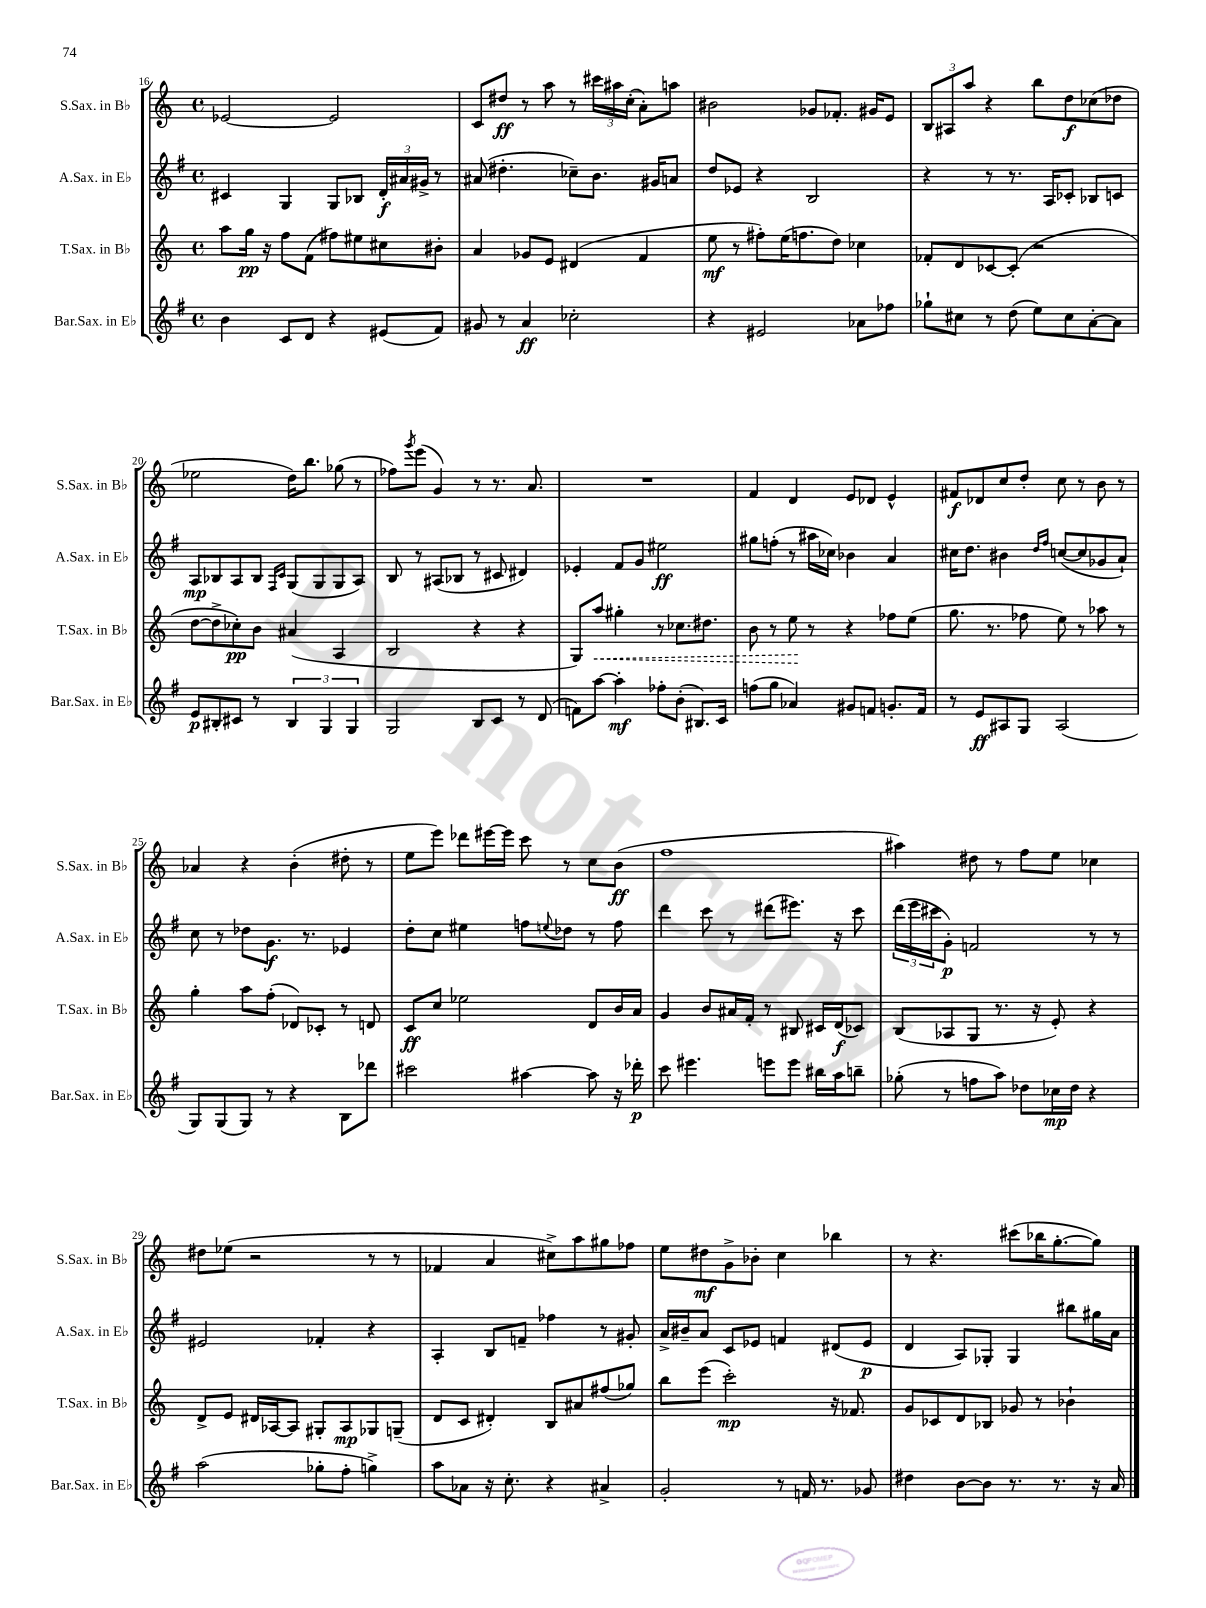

**kern	**kern	**kern	**kern
*staff4	*staff3	*staff2	*staff1
*clefG2	*clefG2	*clefG2	*clefG2
*k[f#]	*k[]	*k[f#]	*k[]
*M4/4	*M4/4	*M4/4	*M4/4
*met(c)	*met(c)	*met(c)	*met(c)
4b	8aa	4c#	[2e-
.	16gg	.	.
.	16r	.	.
8c	8ff	4G	.
8d	(8f	.	.
4r	8ff#)	8G	2e-]
.	8ee#	8B-	.
(8e#	8cc#	24d'	.
.	.	24a#	.
.	.	24g#^	.
8f#)	8b#'	8r	.
=	=	=	=
8g#	4a	(8a#	8c
8r	.	4.dd#'	8dd#
4a	8g-	.	8r
.	8e	.	8aa
2cc-'	(4d#	8cc-~)	8r
.	.	8.b	24ccc#
.	.	.	24aa#
.	.	.	(24cc'
.	4f	.	8a')
.	.	16g#	.
.	.	8a	8aa
=	=	=	=
4r	8ee	8dd	2b#
.	8r	8e-	.
2e#	8ff#')	4r	.
.	(16ee	.	.
.	8.ff	.	.
.	.	2B	8g-
.	8dd)	.	8.f-'
8a-	4cc-	.	.
.	.	.	16g#
8ff-	.	.	8e
=	=	=	=
8gg-`	8f-'	4r	12B
.	.	.	12A#
8cc#	8d	.	.
.	.	.	12aa
8r	[8c-	8r	4r
(8dd	(8c-']	8.r	.
8ee)	2r	.	8bb
.	.	16A	.
8cc#	.	8c-'	8dd
[8a'	.	8B-	(8cc-
8a]	.	8c	8dd-
=	=	=	=
8e	[8dd	8A	2ee-
8B#'	8dd^]	8B-	.
8c#	8cc-')	8A	.
8r	8b	8B-	.
.	.	16qqF#	.
.	.	16qqc	.
6B#	(4a#	(8G	16dd)
.	.	.	8.bb
.	.	8G	.
6G	.	.	.
.	4A	8G	(8gg-
6G	.	.	.
.	.	8A)	8r
=	=	=	=
2G	2B	8B	8ff-)
.	.	.	8qggg
.	.	8r	(8eee
.	.	(8A#	4g)
.	.	8B-	.
8B	4r	8r	8r
8c	.	8c#	8.r
8r	4r	4d#)	.
.	.	.	8.a
(8d	.	.	.
=	=	=	=
8f)	8G)	4e-'	1r
[8aa	8aa	.	.
4aa']	4gg#'	8f#	.
.	.	8g	.
8ff-'	8r	2ee#	.
(8b'	8.cc-	.	.
8.B#)	.	.	.
.	8.dd#	.	.
16c	.	.	.
=	=	=	=
(8ff	8b	8gg#	4f
8gg	8r	(8ff'	.
4a-)	8ee	8r	4d
.	8r	16aa#	.
.	.	16cc-)	.
8g#	4r	4b-	8e
8f	.	.	8d-
8.g'	8ff-	4a	4e^^
.	(8ee	.	.
16f	.	.	.
=	=	=	=
8r	8.gg	16cc#	8f#
.	.	8.dd	.
8e	.	.	8d-
.	8.r	.	.
8A#	.	4b#	8cc
8G	8ff-	.	8dd'
.	.	16qqdd	.
.	.	16qqff#	.
(2A#	8ee)	([8cc	8cc
.	8r	8cc]	8r
.	8aa-	8g-	8b
.	8r	8a`)	8r
=	=	=	=
8G)	4gg'	8cc	4a-
(8G	.	8r	.
8G)	8aa	8dd-	4r
8r	(8ff'	8.g	.
4r	8d-)	.	(4b'
.	.	8.r	.
.	8c-'	.	.
8B	8r	4e-	8dd#'
8ddd-	8d	.	8r
=	=	=	=
2ccc#	8c	8dd'	8ee
.	8cc	8cc	8eee)
.	2ee-	4ee#	8ddd-
.	.	.	[16eee#
.	.	.	16eee#]
[4aa#	.	8ff	8ccc
.	.	8qqee	.
.	.	8dd-	8r
8aa#]	8d	8r	8cc
16r	16b	8ff	(8b
16ddd-'	16a	.	.
=	=	=	=
8ccc	4g	4ddd	1ff
4.eee#	.	.	.
.	8b	8ccc	.
.	16a#	8r	.
.	16f'	.	.
8eee	8r	(8ddd#	.
8eee	8B#	8.eee#)	.
16bb#	16c#	.	.
16aa	(16d	16r	.
8bb~	8c-)	8ccc	.
=	=	=	=
(8gg-'	(8B	(24ddd	4aa#)
.	.	24eee	.
.	.	24ccc#	.
8r	8A-	8g')	.
8ff	8G	2f	8dd#
8aa)	8.r	.	8r
8dd-	.	.	8ff
.	16r	.	.
16cc-	8e')	.	8ee
16dd-	.	.	.
4r	4r	8r	4cc-
.	.	8r	.
=	=	=	=
(2aa	8d^	2e#	8dd#
.	8e	.	(8ee-
.	16d#	.	2r
.	[16A-	.	.
.	8A-]	.	.
8gg-'	8G#'	4f-'	.
8ff#'	8A-	.	.
4gg^)	8G-	4r	8r
.	(8G~	.	8r
=	=	=	=
8aa	8d	4A'	4f-
8a-	8c	.	.
16r	4d#')	8B	4a
8.cc'	.	.	.
.	.	8f~	.
4r	8B	4ff-	8cc#^)
.	8a#	.	8aa
4a#^	(8ff#	8r	8gg#
.	8gg-)	8g#'	8ff-
=	=	=	=
2g'	8bb	16a^	8ee
.	.	16b#~	.
.	(8eee	8a	8dd#
.	2ccc')	8c	8g^
.	.	8e-	8b-'
8r	.	4f	4cc
16f	.	.	.
8.r	.	.	.
.	16r	(8d#	4bb-
.	8.f-	.	.
8g-	.	8e-	.
=	=	=	=
4dd#	8g	4d	8r
.	8c-	.	4.r
[8b	8d	8A)	.
8b]	8B-	8G-'	.
8.r	8g-	4G-	(8ccc#
.	8r	.	16bb-
8.r	.	.	[8.gg'
.	4b-`	8bb#	.
16r	.	16gg#	8gg])
16a	.	16a	.
==	==	==	==
*-	*-	*-	*-
